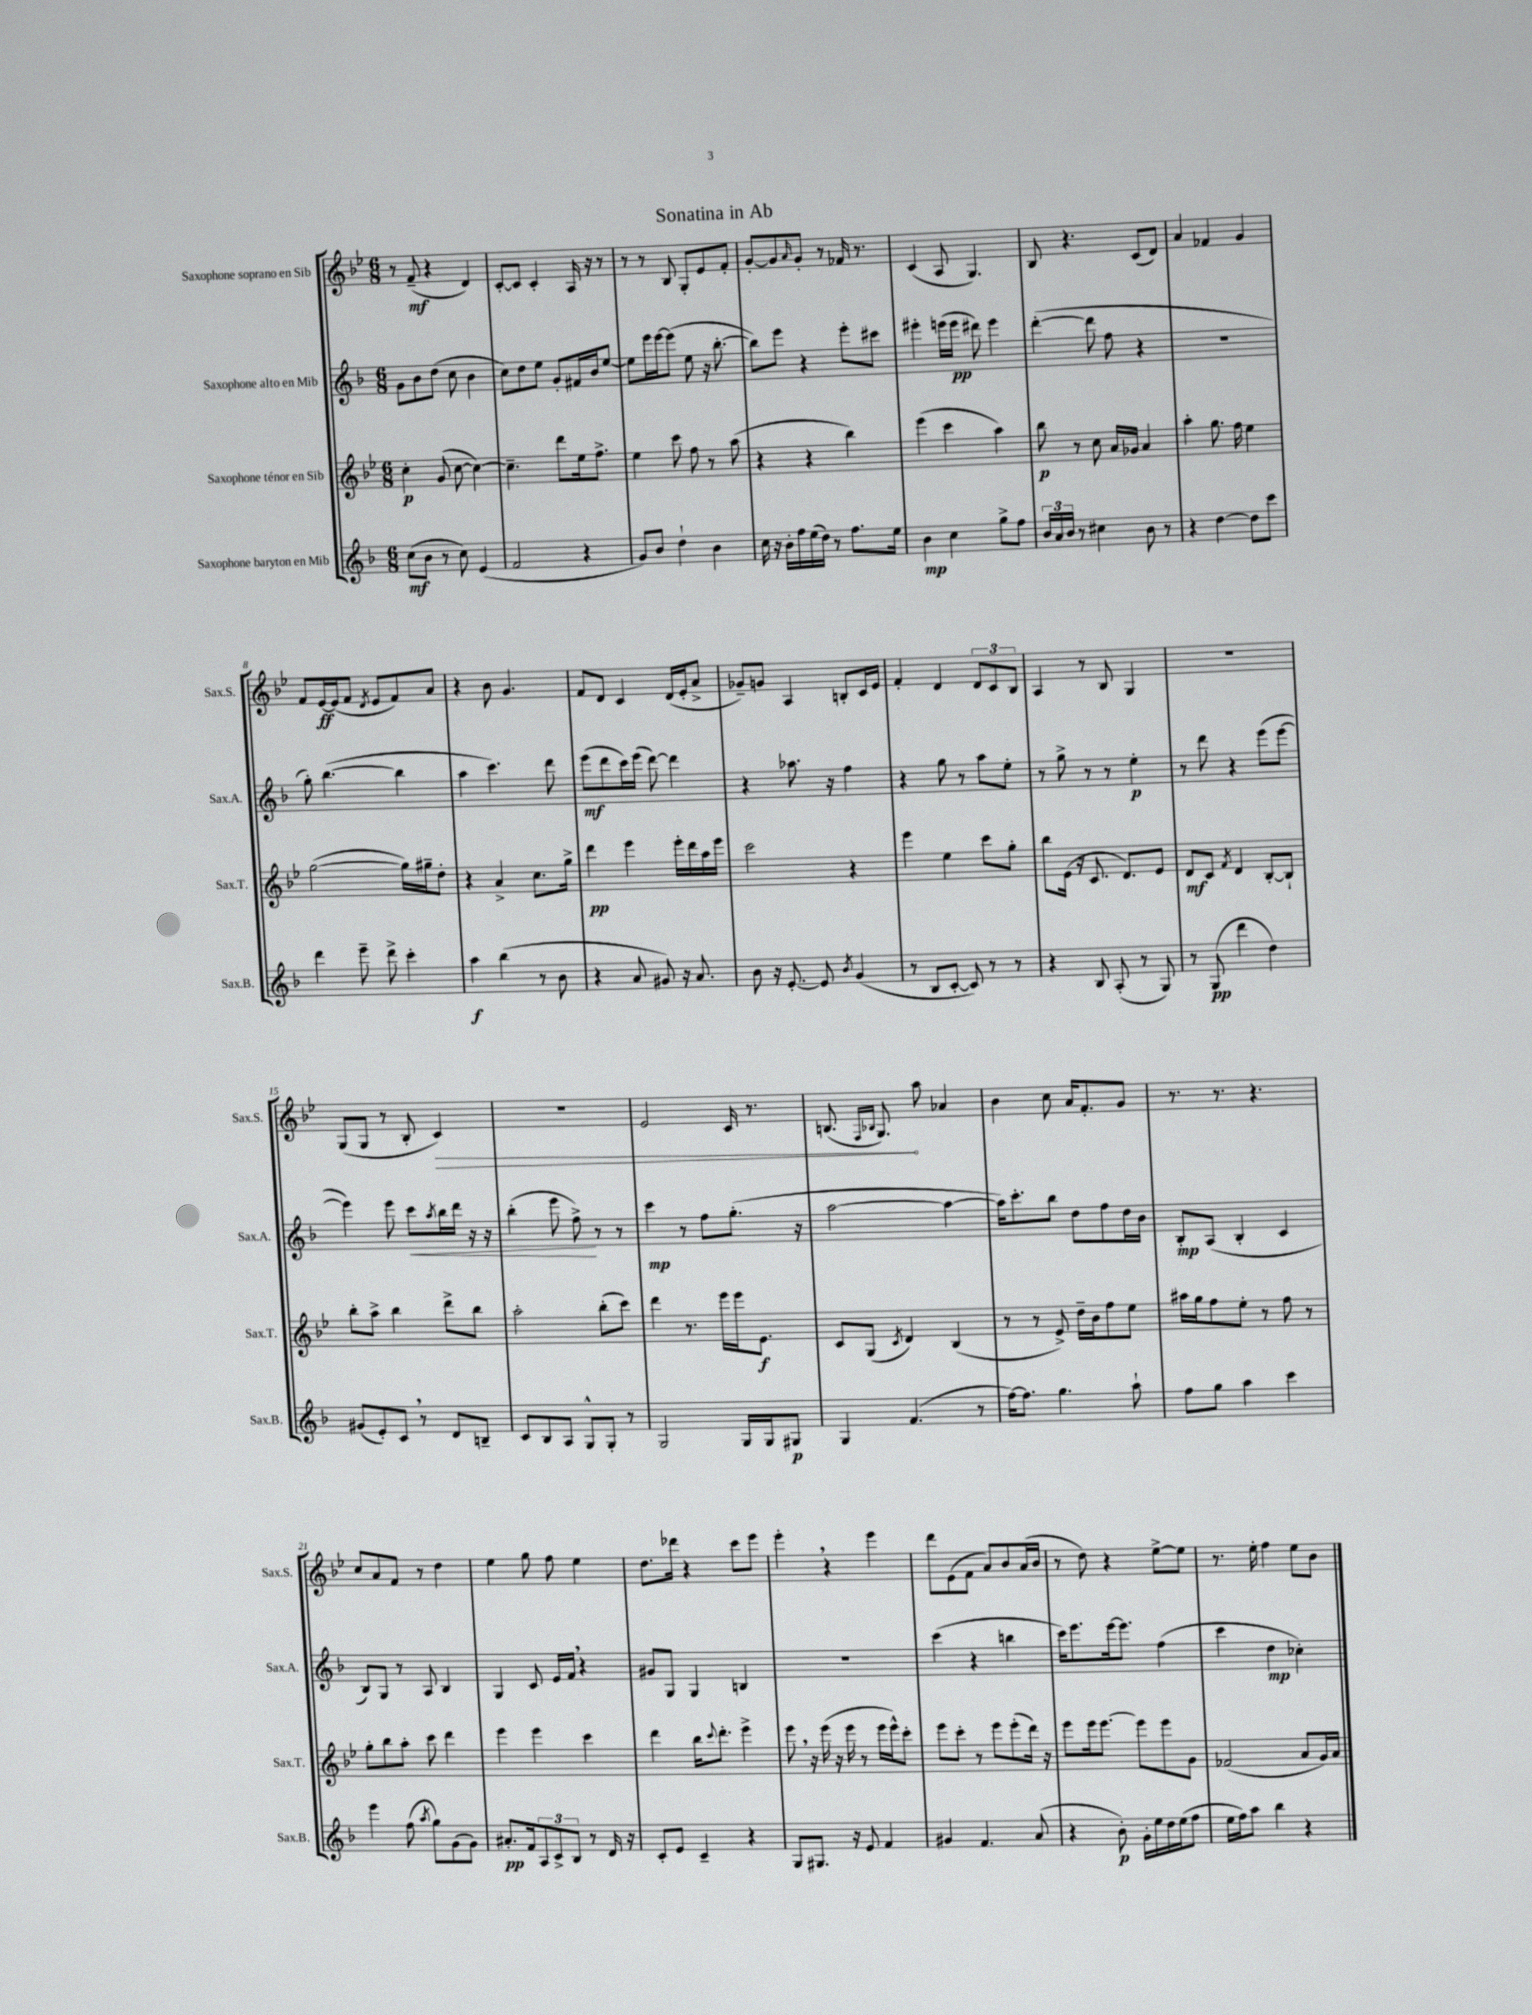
\header { title = "Sonatina in Ab" }
<<
\new StaffGroup <<
\new Staff = "s0" \with { instrumentName = "Saxophone soprano en Sib" shortInstrumentName = "Sax.S." } {
    \clef treble \key bes \major \numericTimeSignature \time 6/8
    r8 f'8--\mf( r4 d'4) |
    c'8~-. c'8 c'4-. a16 r16 r8 |
    r8 r8 bes8 g8-. ees'8 f'8-. |
    g'8~-. g'8 \grace { a'16 } g'8-. r8 fes'16 r8. |
    c'4( a8 g4.) |
    bes8 r4. c'8( d'8) |
    a'4 fes'4 g'4 |
    f'8 ees'16~\ff ees'16( f'8 \acciaccatura { d'8 } ees'8 f'8) a'8 |
    r4 bes'8 g'4. |
    f'8 d'8 c'4 d'16( ees'16-. a'8-> |
    ges'8--) g'8 a4 b8-. c'16 ees'16 |
    f'4-. d'4 \tuplet 3/2 { d'8 c'8 bes8 } |
    a4 r8 bes8 g4 |
    R2. |
    g8( g8 r8 bes8-. \once \override Hairpin.circled-tip = ##t c'4\>) |
    R2. |
    ees'2 c'16 r8. |
    b8.( \grace { f16 bes16 } g8.\!) a''8 aes'4 |
    bes'4 c''8 a'16 f'8.-. g'8 |
    r8. r8. r4. |
    c''8 a'8 f'8 r8 d''4 |
    ees''4 g''8 f''8 ees''4 |
    d''8. des'''16 r4 c'''8 ees'''8 |
    ees'''4-. \breathe r4 ees'''4 |
    d'''8 ees'8( f'8 a'8) bes'8 a'16( bes'16 |
    r8 d''8) r4 ees''8~-> ees''8 |
    r8. ees''16-. f''4 ees''8 bes'8 \bar "|." |
}
\new Staff = "s1" \with { instrumentName = "Saxophone alto en Mib" shortInstrumentName = "Sax.A." } {
    \clef treble \key f \major \numericTimeSignature \time 6/8
    g'8 bes'8 d''8( c''8 bes'4 |
    c''8) d''8 e''8 g'8-. fis'16 bes'16 e''8~ |
    e''8 e'''16 e'''16~ e'''8( e''8 r16 bes''8.~-. |
    bes''8) e'''8 r4 e'''8-. cis'''8 |
    eis'''4-. e'''16( e'''16\pp dis'''8) e'''4 |
    d'''4~-.( d'''8 f''8 r4 |
    R2. |
    g''8-.) bes''4.~( bes''4 |
    a''4 c'''4.) d'''8 |
    e'''8\mf( d'''8 c'''16) e'''16( d'''8~) d'''4 |
    r4 aes''8. r16 f''4 |
    r4 g''8 r8 a''8 e''8-. |
    r8 g''8-> r8 r8 e''4-.\p |
    r8 d'''8 r4 e'''8( e'''8~ |
    e'''4) e'''8 c'''8\< \acciaccatura { a''8 } bes''16 d'''16 r16 r16 |
    bes''4-.( e'''8 f''8->\!) r8 r8 |
    c'''4\mp r8 f''8 g''8.-.( r16 |
    a''2~ a''4~ |
    a''16) c'''8.-. bes''8 d''8 f''8 d''16 bes'16 |
    bes8-.\mp a8( bes4-. c'4 |
    bes8) g8 r8 a8 bes4 |
    g4 c'8 e'16 f'16 \breathe r4 |
    gis'8 g8 g4 b4 |
    R2. |
    c'''4( r4 b''4 |
    c'''16) e'''8. e'''16~ e'''8. f''4( |
    c'''4 d''4\mp ces''4-.) \bar "|." |
}
\new Staff = "s2" \with { instrumentName = "Saxophone ténor en Sib" shortInstrumentName = "Sax.T." } {
    \clef treble \key bes \major \numericTimeSignature \time 6/8
    c''4-.\p g'8( c''8~ c''4~) |
    c''4.-- d'''8 ees''16 f''8.-> |
    ees''4 c'''8 f''8 r8 a''8( |
    r4 r4 bes''4) |
    ees'''4( c'''4 a''4) |
    bes''8\p r8 c''8 a'16 ges'16 a'4 |
    a''4-. g''8. f''16 ees''4 |
    g''2~( g''16) gis''16-- d''8-. |
    r4 a'4-> c''8. g''16-> |
    d'''4\pp ees'''4 ees'''16-. d'''16 a''16 ees'''16 |
    c'''2 r4 |
    ees'''4 ees''4 c'''8 g''8-. |
    bes''8 ees'16( r16 c'8. d'8.) ees'8 |
    d'8\mf c'8 \acciaccatura { f'8 } d'4 bes8~-. bes8-! |
    bes''8-. a''8-> bes''4 d'''8-> bes''8 |
    a''2-. bes''8-.( c'''8) |
    d'''4 r8. ees'''16 ees'''16 ees'8.\f |
    c'8 g8( \acciaccatura { c'8 } d'4) bes4( |
    r8 r8 ees'8->) d''16-- bes'16 f''8 ees''8 |
    ais''16 g''16 f''8 ees''8-. r8 f''8 r8 |
    g''8-. bes''8 a''8-. c'''8 d'''4 |
    ees'''4 ees'''4 c'''4 |
    d'''4 bes''16 \appoggiatura { c'''8 } d'''8.-. ees'''4-> |
    ees'''8 \breathe r16 ees'''16( r16 ees'''16 r8 ees'''16 ees'''16-^) c'''8-. |
    ees'''8 c'''8-. r8 ees'''8 ees'''8-.( d'''16) r16 |
    ees'''8 ees'''16 ees'''8.~ ees'''8 ees'''8 g'8 |
    fes'2( a'8 g'16) a'16 \bar "|." |
}
\new Staff = "s3" \with { instrumentName = "Saxophone baryton en Mib" shortInstrumentName = "Sax.B." } {
    \clef treble \key f \major \numericTimeSignature \time 6/8
    c''8\mf( bes'8 r8 c''8) e'4( |
    f'2 r4 |
    g'8) bes'8 d''4-! bes'4 |
    c''16 r16 bes'16-. f''16 e''16( d''16) r8 f''8. e''16 |
    bes'4\mp c''4 g''8-> f''8 |
    \tuplet 3/2 { bes'16 a'16 bes'16 } r8 cis''4 bes'8 r8 |
    r4 d''4~ d''8 c'''8 |
    d'''4 e'''8-- d'''8-> c'''4-. |
    a''4\f bes''4( r8 bes'8 |
    r4 a'8 gis'8) r16 a'8. |
    bes'8 r16 e'8.~-. e'8 \acciaccatura { bes'8 } g'4( |
    r8 bes8 c'8~-. c'8) r8 r8 |
    r4 bes8 a8-.( r8 g8) |
    r8 g8\pp( d'''4 d''4) |
    gis'8( e'8-.) c'8 \breathe r8 d'8 b8-- |
    c'8 bes8 a8 g8-^ g8-. r8 |
    g2 g16 g16 gis8\p |
    g4 f'4.( r8 |
    f''16~) f''8. g''4. a''8-! |
    f''8 g''8 a''4 c'''4 |
    e'''4 f''8( \acciaccatura { a''8 } g''8) g'8( g'8) |
    ais'8.-.\pp f'16 \tuplet 3/2 { a8 c'8-> bes8 } r8 d'16 r16 |
    c'8-. e'8 c'4-- r4 |
    g8 gis8. r16 e'8 f'4 |
    gis'4 f'4. a'8( |
    r4 bes'8-.\p) g'16-. e''16 d''16 e''16( f''8 |
    e''16 f''16) a''8 bes''4 r4 \bar "|." |
}
>>
>>
